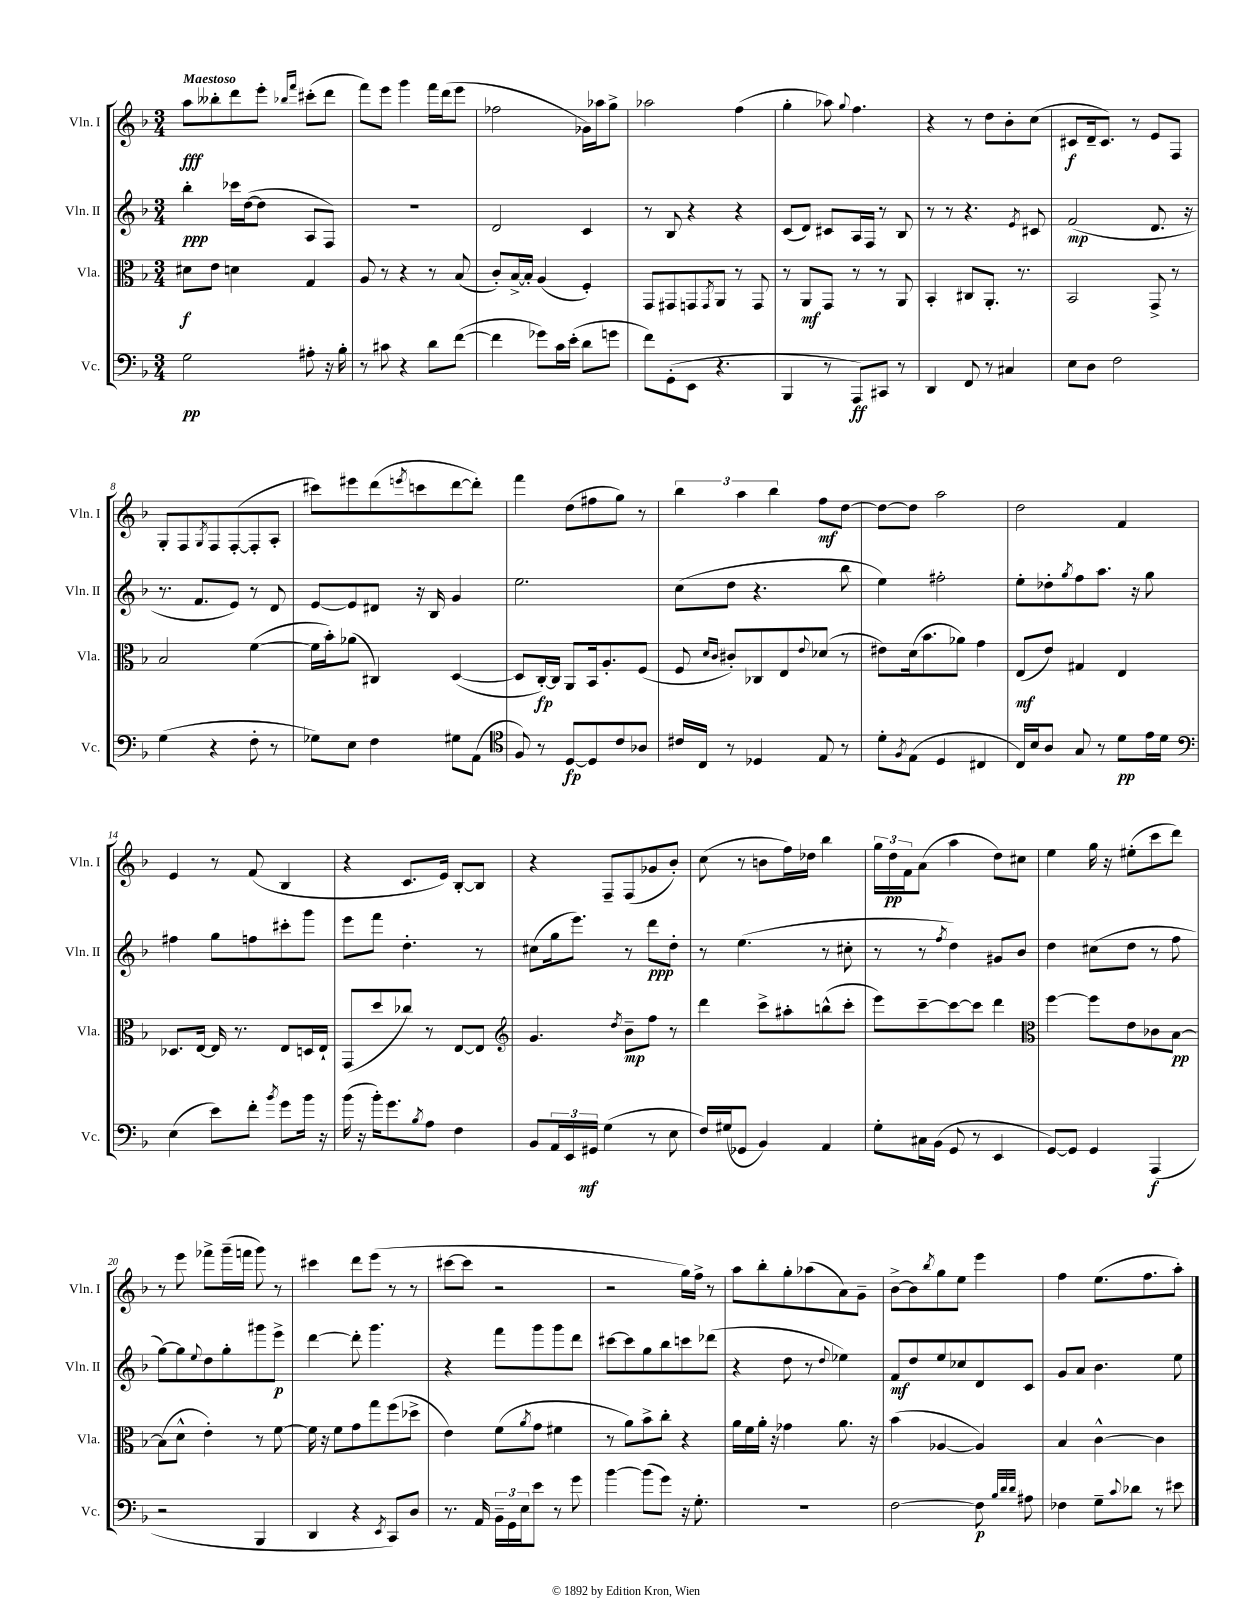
<<
\new StaffGroup <<
\new Staff = "s0" \with { instrumentName = "Vln. I" shortInstrumentName = "Vln. I" } {
    \clef treble \key f \major \numericTimeSignature \time 3/4 \tempo "Maestoso"
    a''8\fff beses''8-. d'''8 e'''8-. \grace { bes''16 f'''16 } cis'''8-.( d'''8 |
    f'''8) e'''8 g'''4 f'''16 d'''16( e'''8 |
    fes''2 ges'16) aes''16 g''8-> |
    aes''2 f''4( |
    g''4-. aes''8) \appoggiatura { g''8 } f''4. |
    r4 r8 d''8 bes'8-. c''8( |
    cis'8\f d'16-- cis'8.) r8 e'8 f8 |
    g8-. f8 \acciaccatura { g8 } f8 f8~-.( f8-. a8-. |
    cis'''8) eis'''8 d'''8( \acciaccatura { e'''8 } c'''8 d'''8~ d'''8-.) |
    f'''4 d''8( fis''8 g''8) r8 |
    \tuplet 3/2 { bes''4 a''4 bes''4 } f''8\mf d''8~ |
    d''8~ d''8 a''2 |
    d''2 f'4 |
    e'4 r8 f'8( bes4 |
    r4 c'8. e'16) bes8~-. bes8 |
    r4 f8-- f8( ges'8 bes'8-.) |
    c''8( r8 b'8 f''16) des''16 bes''4 |
    \tuplet 3/2 { g''16 d''16\pp f'16 } a'8( a''4 d''8) cis''8 |
    e''4 g''16 r16 eis''8-.( c'''8 d'''8) |
    r8 e'''8 fes'''8-> g'''16--( f'''16 g'''8) r8 |
    cis'''4 d'''8 e'''8( r8 r8 |
    cis'''8~ cis'''8 r2 |
    r2 g''16) f''16-> r8 |
    a''8 bes''8-. g''8-. aes''8( a'8) g'8-- |
    bes'8~-> bes'8 \acciaccatura { bes''8 } g''8 e''8 e'''4 |
    f''4 e''8.( f''8. a''8-.) \bar "|." |
}
\new Staff = "s1" \with { instrumentName = "Vln. II" shortInstrumentName = "Vln. II" } {
    \clef treble \key f \major \numericTimeSignature \time 3/4
    bes''4-.\ppp ces'''16 d''16~( d''8 a8 f8) |
    R2. |
    d'2 c'4 |
    r8 bes8 r4 r4 |
    c'8( d'8) cis'8 a16 f16 r8 bes8 |
    r8 r8 r4. \acciaccatura { e'8 } cis'8 |
    f'2\mp( d'8. r16 |
    r8. f'8. e'8) r8 d'8 |
    e'8~ e'8 dis'8 r16 bes16 g'4 |
    e''2. |
    c''8( d''8 r4. bes''8 |
    e''4) fis''2-. |
    e''8-. des''8-. \acciaccatura { g''8 } f''8 a''8. r16 g''8 |
    fis''4 g''8 f''8 cis'''8-. g'''8 |
    e'''8 f'''8 d''4.-. r8 |
    cis''8( g''16 e'''8.) r8 d'''8\ppp d''8-. |
    r8 e''4.( r8 cis''8-. |
    r8 r8 \acciaccatura { f''8 } d''4) gis'8 bes'8 |
    d''4 cis''8( d''8 r8 f''8 |
    g''8~) g''8 \appoggiatura { e''8 } d''8 g''8-. gis'''8 e'''8->\p |
    d'''4~ d'''8-. g'''4. |
    r4 f'''8 g'''8 g'''8 d'''8 |
    cis'''8~ cis'''8 g''8 bes''8 c'''8 des'''8( |
    r4 d''8 r8 \appoggiatura { d''8 } ees''4) |
    f'8\mf d''8 e''8 ces''8 d'8 c'8 |
    g'8 a'8 bes'4. e''8 \bar "|." |
}
\new Staff = "s2" \with { instrumentName = "Vla." shortInstrumentName = "Vla." } {
    \clef alto \key f \major \numericTimeSignature \time 3/4
    dis'8\f e'8 d'4 g4 |
    a8 r8 r4 r8 bes8( |
    c'8-.) bes16~-> bes16-. a4( f4-.) |
    g,8 gis,8 g,8 \acciaccatura { g,8 } a,8 r8 g,8 |
    r8 a,8\mf g,8 r8 r8 a,8 |
    bes,4-. cis8 a,8.-. r8. |
    bes,2 g,8-> r8 |
    bes2 f'4~( |
    f'16 bes'16-.) aes'8( cis4) d4~( |
    d8 c16~-.\fp) c16 a,8 bes,16 a8.-. f8( |
    f8 \grace { d'16 c'16 } cis'8-.) ces8 e8 \appoggiatura { e'8 } des'8( r8 |
    eis'8) d'16( bes'8. aes'8) g'4 |
    e8\mf( e'8) gis4 e4 |
    des8. e16~ e16 r8. e8 d16 e16-! |
    g,8( d''8 ces''8) r8 e8~ e8 |
    \clef treble g'4. \acciaccatura { d''8 } bes'8--\mp f''8 r8 |
    d'''4 c'''8-> ais''8-. b''8-^( c'''8-. |
    e'''8) c'''8~-- c'''8~ c'''8 d'''4 |
    \clef alto f''4~ f''8 e'8 ces'8 bes8~\pp |
    bes8( d'8-^ e'4-.) r8 f'8~ |
    f'16 r16 f'8 g'8 g''8 f''8( des''8-> |
    e'4) f'8( \acciaccatura { a'8 } g'8 fis'4 |
    r8 a'8) bes'8-> c''8-. r4 |
    a'16 f'16 a'16-. r16 ges'4 a'8. r16 |
    bes'4( aes4~ aes4) |
    bes4 c'4~-^ c'4 \bar "|." |
}
\new Staff = "s3" \with { instrumentName = "Vc." shortInstrumentName = "Vc." } {
    \clef bass \key f \major \numericTimeSignature \time 3/4
    g2\pp ais8-. r16 bes16-. |
    r8 cis'8 r4 d'8 f'8~( |
    f'4 ges'8) c'16 e'16-.( d'8 g'8 |
    f'8) g,8-.( e,8 r4. |
    bes,,4 r8 a,,8\ff) cis,8 r8 |
    d,4 f,8 r8 cis4 |
    e8 d8 f2 |
    g4( r4 f8-. r8 |
    ges8) e8 f4 gis8 a,8( |
    \clef tenor f8) r8 d8~\fp d8 c'8 aes8 |
    cis'16 c16 r8 des4 e8 r8 |
    d'8-. \acciaccatura { f8 } e8( d4 cis4 |
    c16) bes16 a8 g8 r8 d'8\pp e'16 d'16 |
    \clef bass e4( e'8) f'8-. \acciaccatura { bes'8 } g'8 bes'16 r16 |
    bes'16( r16 bes'16-.) g'8. \acciaccatura { bes8 } a8 f4 |
    bes,8 \tuplet 3/2 { a,16 e,16 gis,16\mf } g4( r8 e8 |
    f16) gis16( ges,8 bes,4) a,4 |
    g8-. cis16 bes,16( g,8 r8 e,4 |
    g,8~) g,8 g,4 a,,4\f( |
    r2 bes,,4 |
    d,4 r4 \acciaccatura { e,8 } c,8) d8 |
    r8. a,16 \tuplet 3/2 { bes,16-- g,16 e16 } e'8 r8 g'8 |
    bes'4~ bes'8( g'8) r16 g8.-. |
    R2. |
    f2~ f8\p \grace { bes32 d'32 d'32 } ais8 |
    fes4 g8-- \appoggiatura { c'8 } des'8 r8 eis'8 \bar "|." |
}
>>
>>
